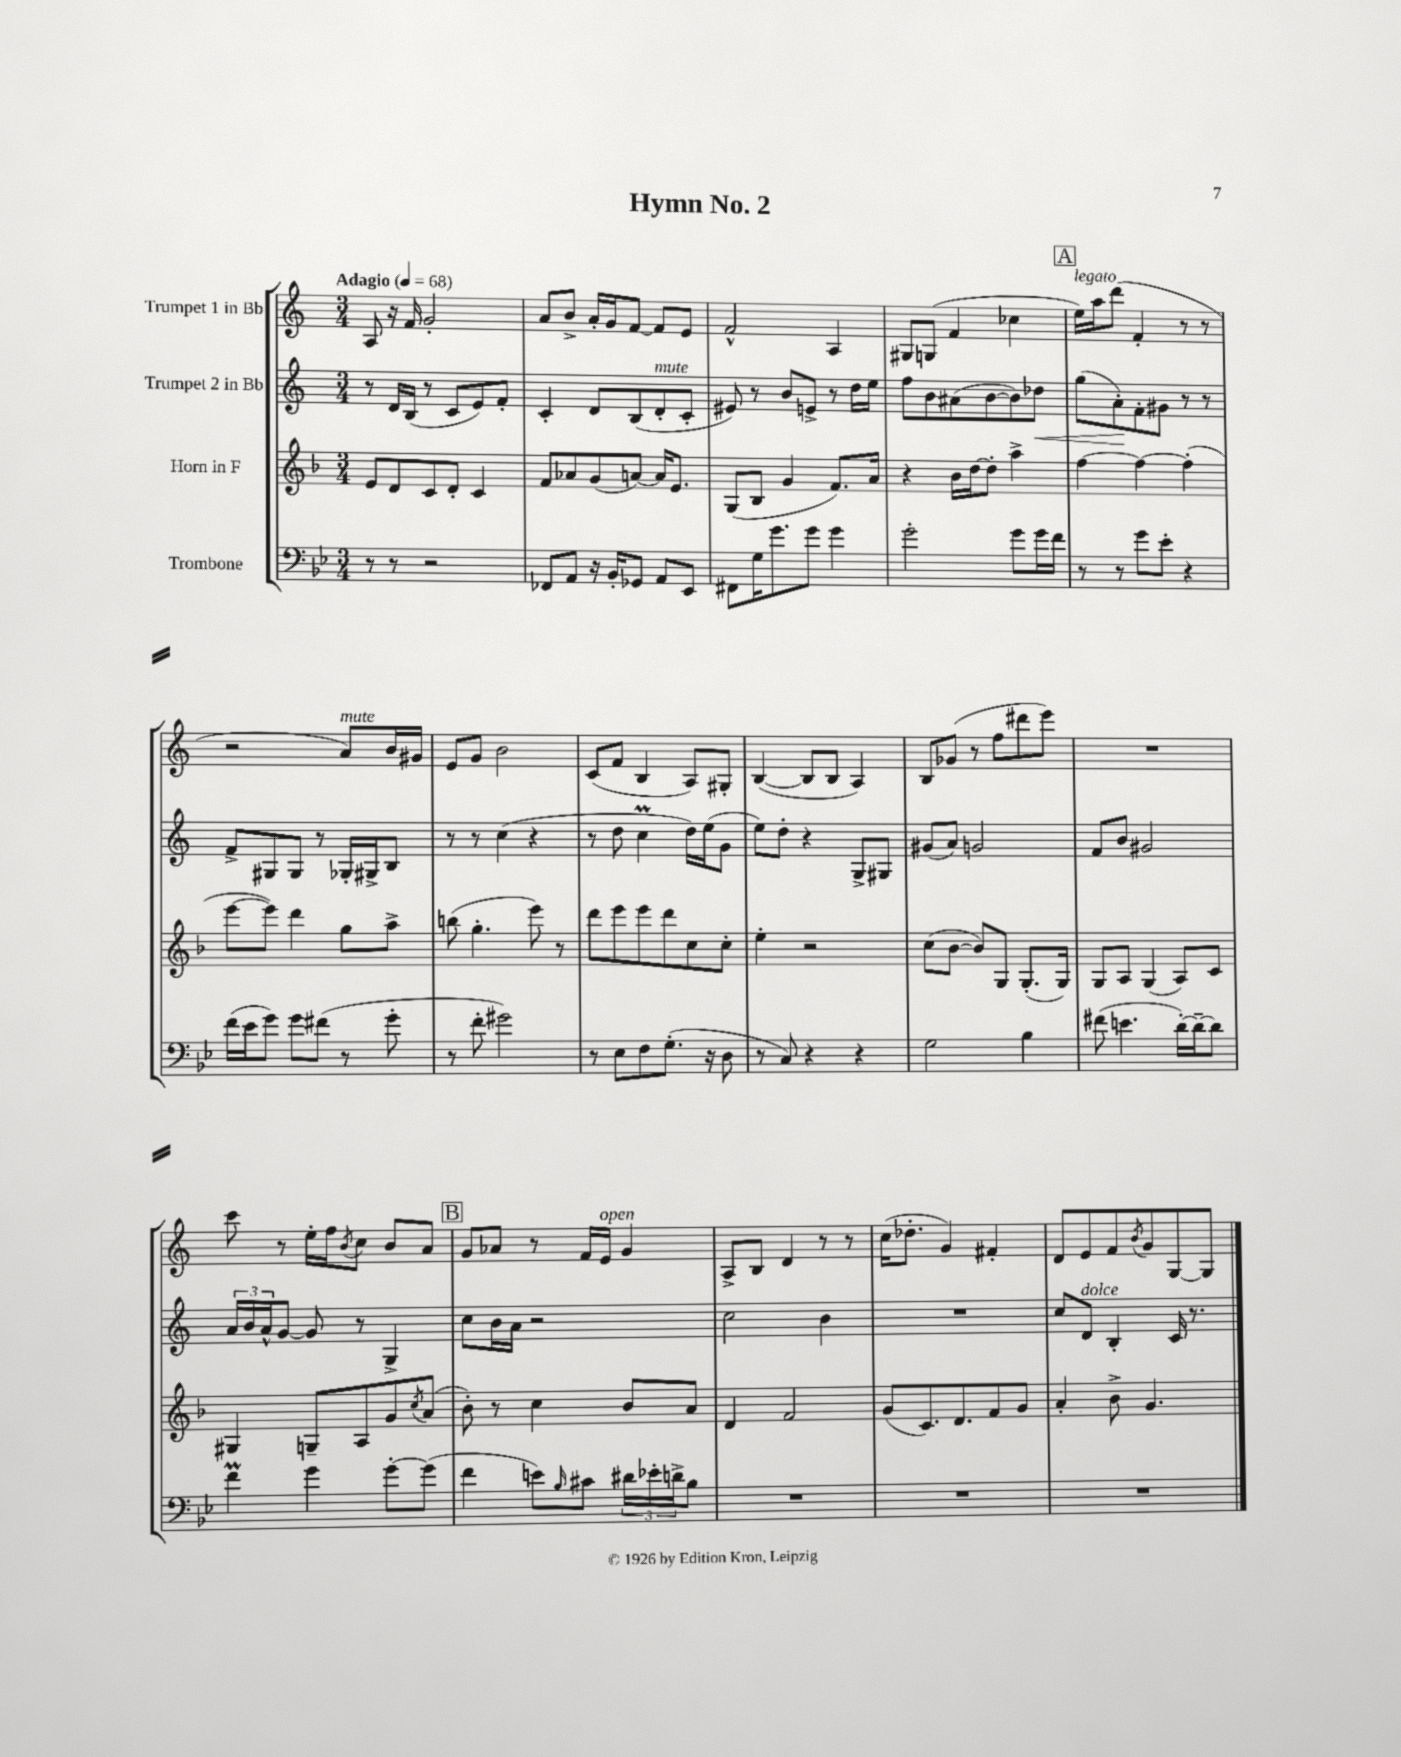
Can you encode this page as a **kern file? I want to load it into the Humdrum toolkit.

**kern	**kern	**kern	**dynam	**kern
*part4	*part3	*part2	*part2	*part1
*staff4	*staff3	*staff2	*staff2	*staff1
*I"Trombone	*I"Horn in F	*I"Trumpet 2 in Bb	*	*I"Trumpet 1 in Bb
*clefF4	*clefG2	*clefG2	*	*clefG2
*k[b-e-]	*k[b-]	*k[]	*	*k[]
*M3/4	*M3/4	*M3/4	*	*M3/4
*MM68	*MM68	*MM68	*	*MM68
=1	=1	=1	=1	=1
!	!	!	!	!LO:TX:a:B:t=Adagio
8r	8e/L	8r	.	8A/
8r	8d/	16d/LL	.	16r
.	.	(16B/JJ	.	16f/
2r	8c/	8r	.	2g'/
.	8d'/J	8c/L	.	.
.	4c/	8e/)	.	.
.	.	8f'/J	.	.
=2	=2	=2	=2	=2
8FF-X/L	8f/L	4c'/	.	8a/L
8AA/J	8a-X/	.	.	8b^/J
16r	(8g/	8d/L	.	16a'/LL
16BB-'/KL	.	.	.	16g/J
8GG-X/J	[8an/J)	(8B/	.	[8f/J
!	!	!LO:TX:a:i:t=mute	!	!
8AA/L	16a/KL]	8d'/	.	8f/L]
.	8.e/J	.	.	.
8EE-/J	.	8c'/J	.	8e/J
=3	=3	=3	=3	=3
8FF#X\L	(8G/L	8e#X/)	.	2f^^/
16G\K	8B-/J	8r	.	.
8.g\	.	.	.	.
.	4g/	8b/L	.	.
8g\J	.	8en^/J	.	.
4g\	8.f/L)	8r	.	4A/
.	.	16dd\LL	.	.
.	16a/Jk	16ee\JJ	.	.
=4	=4	=4	=4	=4
2g'\	4r	8ff\L	.	8G#X/L
.	.	8b\	.	(8Gn/J
.	16b-\LL	(8a#X\	.	4f/
.	[16dd\J	.	.	.
.	8dd'\J]	[8b\	.	.
8g\L	4aa^\	8b\])	.	4cc-X\
!	!	!	!LO:HP:b	!
16g\L	.	8dd-X\J	<	.
16f\JJ	.	.	.	.
!!LO:REH:place=s1:t=A
=5	=5	=5	=5	=5
!	!	!	!	!LO:TX:a:i:t=legato
8r	[4ff\	(8gg\L	.	16ee\LL)
.	.	.	.	16aa\J
8r	.	8a'\)	.	(8ddd\J
8g\L	4ff\_	8f'\	[	4f'/
8e-'\J	.	8g#X\J	.	.
4r	(4ff'\]	8r	.	8r
.	.	8r	.	8r
!!LO:LB:g=z
=6	=6	=6	=6	=6
(16f\LL	[8eee\L	8f^/L	.	2r
16e-\J	.	.	.	.
8g\J)	8eee\J])	8G#X/	.	.
8g\L	4ddd\	8G#/J	.	.
(8f#X\J	.	8r	.	.
!	!	!	!	!LO:TX:a:i:t=mute
8r	8gg\L	16G-X'/LL	.	8a/L)
.	.	16G#X^/J	.	.
8g'\	8aa^\J	8B/J	.	16b/L
.	.	.	.	16g#X/JJ
=7	=7	=7	=7	=7
8r	(8bbn\	8r	.	8e/L
8f'\	4.gg'\	8r	.	8g/J
2g#X\)	.	(4cc\	.	2b\
.	8eee\)	4r	.	.
.	8r	.	.	.
=8	=8	=8	=8	=8
8r	8ddd\L	8r	.	(8c/L
8E-\L	8eee\	8dd\	.	8f/J
8F\	8eee\	4ccM\	.	4B/
(8.G'\J	8ddd\	.	.	.
.	8cc\	16dd\LL)	.	8A/L)
16r	.	(16ee\J	.	.
8D\	8cc'\J	8g\J	.	8G#X'/J
=9	=9	=9	=9	=9
8r	4ee'\	8ee\L)	.	([4B/
8C/)	.	8dd'\J	.	.
4r	2r	4r	.	8B/L]
.	.	.	.	8B/J
4r	.	8G^/L	.	4A/)
.	.	8G#X/J	.	.
=10	=10	=10	=10	=10
2G\	(8cc\L	(8g#X/L	.	8B/L
.	[8b-\J	8a/J)	.	(8g-X/J
.	8b-/L])	2gn/	.	8r
.	8G/J	.	.	8ff\L
4B-\	(8.G'/L	.	.	8ddd#X\
.	.	.	.	8eee\J)
.	16G/Jk)	.	.	.
=11	=11	=11	=11	=11
(8f#X\	8G/L	8f/L	.	2.r
4.en\	8A/J	8b/J	.	.
.	(4G/	2g#X/	.	.
[16d'\LL)	8A/L)	.	.	.
16d~\J_	.	.	.	.
8d\J]	8c/J	.	.	.
!!LO:LB:g=z
=12	=12	=12	=12	=12
4fM\	4G#X/	24a/LL	.	8ccc\
.	.	24b/	.	.
.	.	24a^^/J	.	.
.	.	[8g/J	.	8r
4g\	8Gn~/L	8g/]	.	16ee'\LL
.	.	.	.	16ff\J
.	.	.	.	8qb/
.	8A/	8r	.	8cc\J
[8g'\L	8g/	4G^/	.	8b/L
.	8qcc/	.	.	.
(8g\J]	(8a/J	.	.	8a/J
!!LO:REH:place=s1:t=B
=13	=13	=13	=13	=13
4f\	8b-'\)	8cc\L	.	8g/L
.	8r	16b\L	.	8a-X/J
.	.	16a\JJ	.	.
8en\L)	4cc\	2r	.	8r
16qqB-/	.	.	.	.
8c#X\J	.	.	.	16f/LL
!	!	!	!	!LO:TX:a:i:t=open
.	.	.	.	16e/JJ
24d#X\LL	8b-/L	.	.	4g/
24e-X'\	.	.	.	.
24dn^\J	.	.	.	.
8B-\J	8a/J	.	.	.
=14	=14	=14	=14	=14
2.r	4d/	2cc\	.	8A^/L
.	.	.	.	8B/J
.	2f/	.	.	4d/
.	.	4b\	.	8r
.	.	.	.	8r
=15	=15	=15	=15	=15
2.r	(8g/L	2.r	.	(16cc\KL
.	.	.	.	8.dd-X'\J
.	8.c/)	.	.	.
.	.	.	.	4g/)
.	8.d/	.	.	.
.	8f/	.	.	4f#X'/
.	8g/J	.	.	.
=16	=16	=16	=16	=16
2.r	4a'/	8cc/L	.	8d/L
!	!	!LO:TX:a:i:t=dolce	!	!
.	.	8d/J	.	8e/
.	8b-^\	4B'/	.	8f/
.	.	.	.	8qb/
.	4.g/	.	.	8g/
.	.	16c/	.	[8G/
.	.	8.r	.	.
.	.	.	.	8G/J]
==	==	==	==	==
*-	*-	*-	*-	*-
